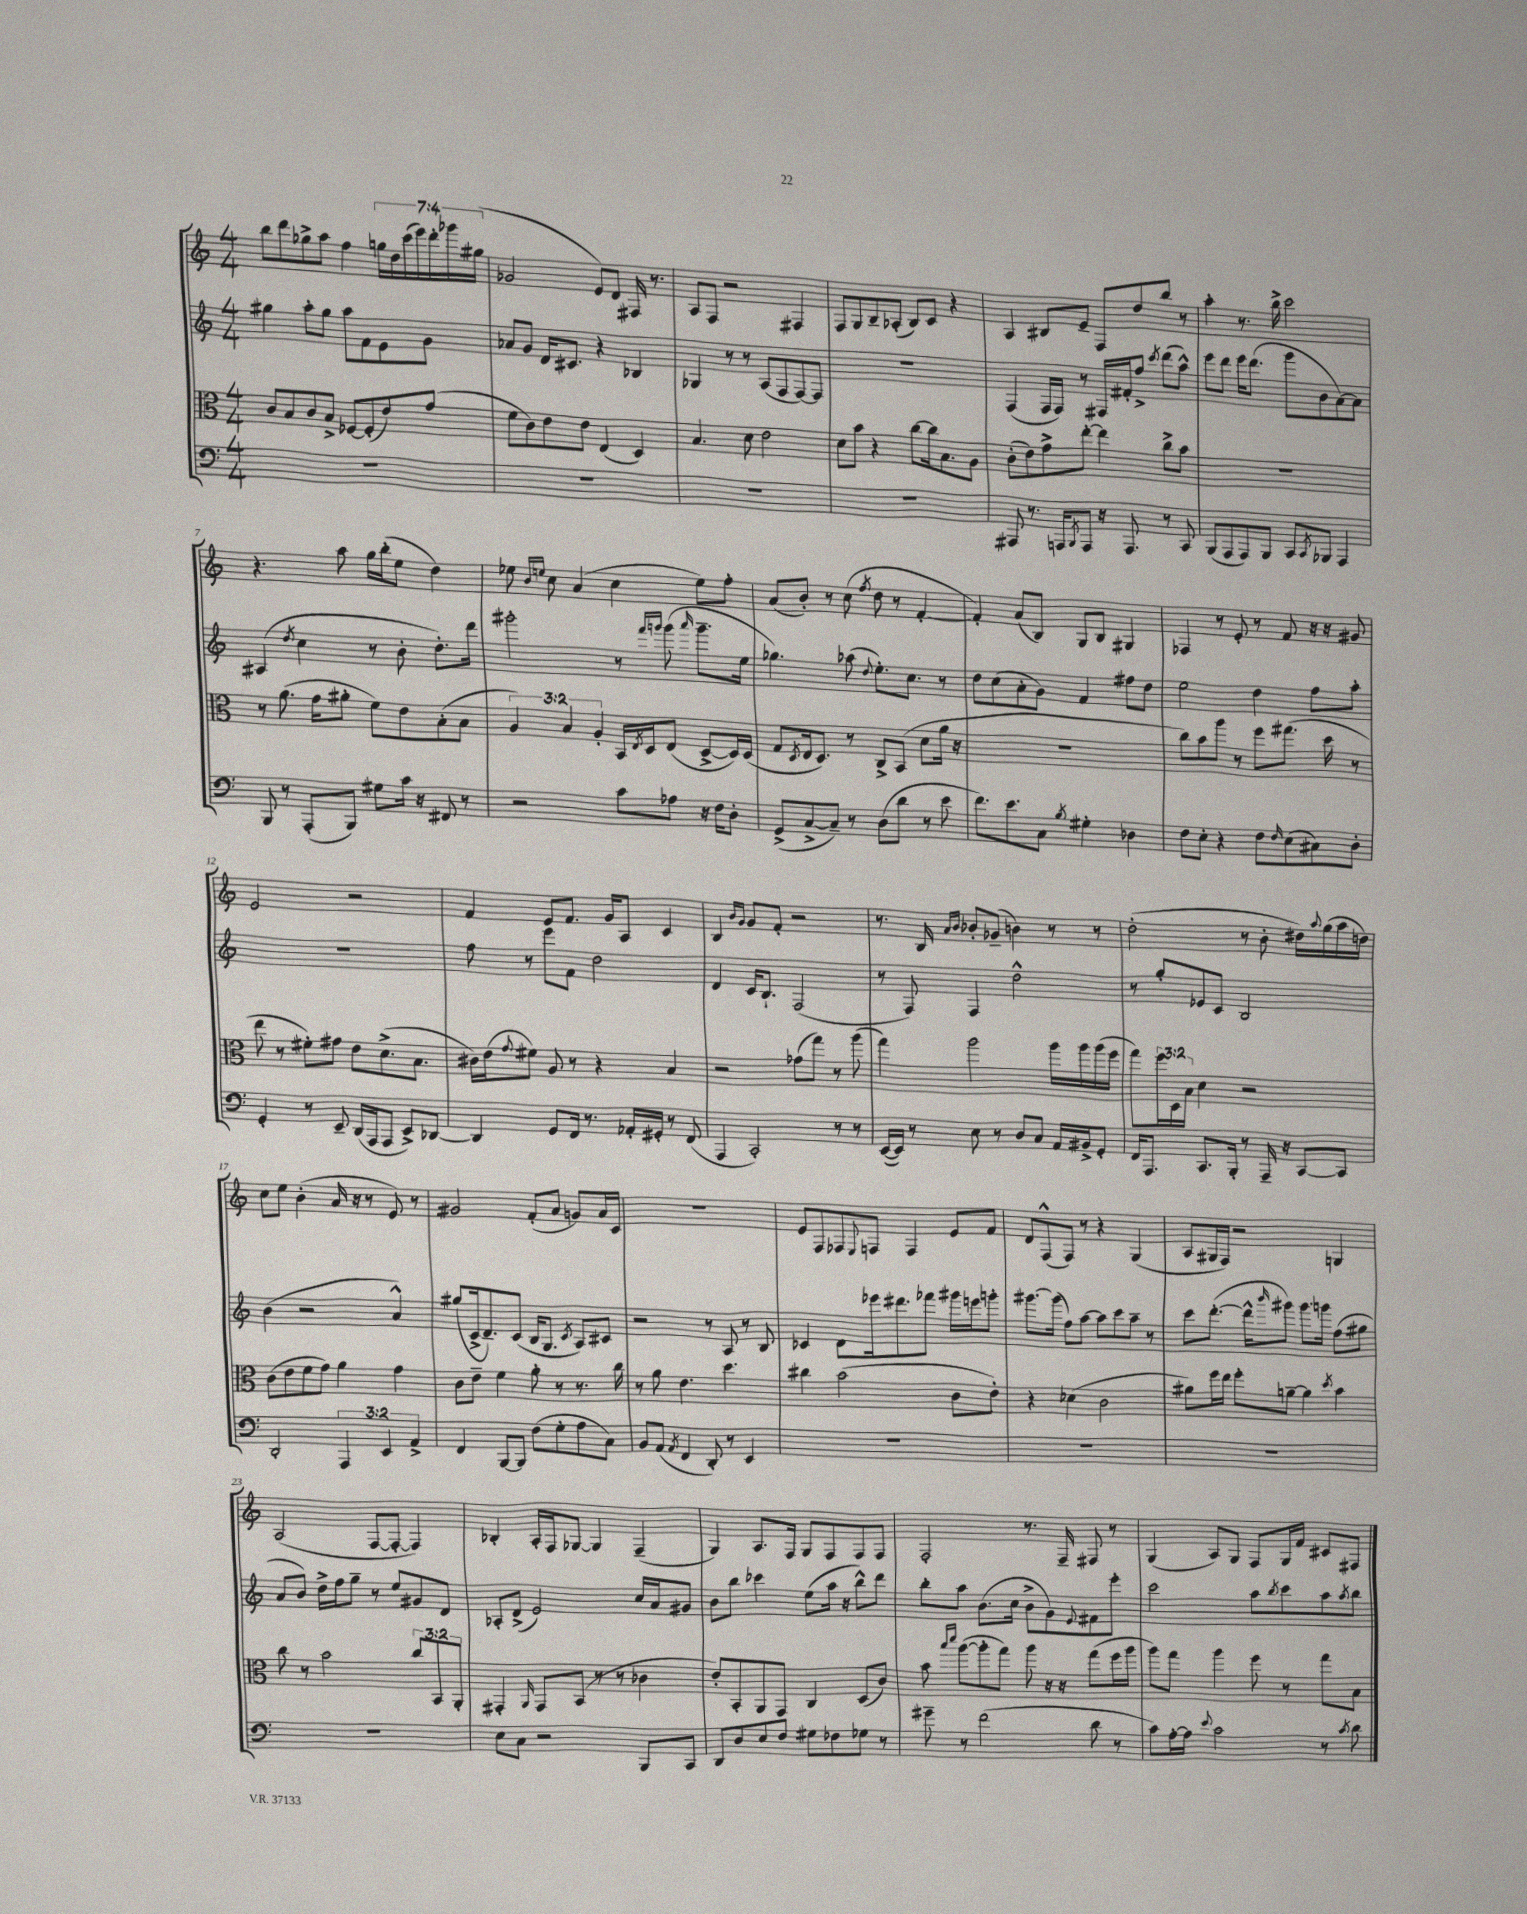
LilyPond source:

<<
\new StaffGroup <<
\new Staff = "s0" {
    \clef treble \key c \major \numericTimeSignature \time 4/4 \override Staff.TupletNumber.text = #tuplet-number::calc-fraction-text
    b''8 d'''8 ges''8-> a''8 f''4 \tuplet 7/4 { g''16 d''16 c'''16( e'''16) d'''16-. ges'''16 gis''16( } |
    ges'2 e'8) d'8 fis16 r8. |
    a8 f8 r2 fis4 |
    f8 g8 b8-- aes8-.( b8) c'8 r4 |
    a4 bis8 e'8-- f8 d''8 b''8 r8 |
    a''4-. r8. b''16-> c'''2 |
    r4. a''8 g''16 b''16-.( e''8 d''4) |
    ees''8 \grace { b'16 e''16 } c''8 a'4( c''4 e''8) f''8-. |
    a'8( b'8-.) r8 c''8( \acciaccatura { f''8 } d''8 r8 f'4~-. |
    f'4-.) a'8( b8) g8 b8 gis4 |
    fes4 r8 e'8-. r8 f'8 r16 r16 gis'8 |
    e'2 r2 |
    f'4 e'8 f'8. g'16 a8 c'4 |
    b4 \grace { b'16 g'16 } g'8 f'8-. r2 |
    r8. b16 \grace { a'16 b'16 } bes'8-. ges'8--( b'4) r8 r8 |
    d''2-.( r8 b'8-. dis''16) \appoggiatura { a''8 } g''16( a''16 d''16) |
    c''8 e''8 b'4-.( a'16 r16 r8 e'8) r8 |
    gis'2 f'8-.( a'8 g'8) a'16 c'16 |
    R1 |
    e'8 f8 fes8 \appoggiatura { e8 } f8 f4 e'8 f'8 |
    d'8 f8-^( f8) r8 r4 g4( |
    a8 gis16 f16) r2 g4 |
    a2( f8~ f8~-. f4) |
    bes4-. a16-. f16 ges8~ ges4 f4--( |
    g4) a8. f16 g8 f8 f8 f8 |
    f2-. r8. f16-- fis8 r8 |
    g4( a8) g8 f8 g16 f'16 cis'8 fis8 \bar "|." |
}
\new Staff = "s1" {
    \clef treble \key c \major \numericTimeSignature \time 4/4
    gis''4 a''8-. gis''8 a''8 f'8 e'8 g'8 |
    aes'8 g'8 d'16 cis'8. r4 bes4 |
    ges4 r8 r8 a8( f8 f8~) f8 |
    R1 |
    f4( f16 f16) r8 fis16 fis'16-. f''8-> \acciaccatura { c'''8 } d'''8( a''8-^) |
    e'''8 d'''8 e'''16 d'''8.( g'''8 b'8 a'8~) a'8 |
    ais4( \acciaccatura { d''8 } c''4 r8 b'8-. d''8.-.) d'''16 |
    gis'''2-. r8 \grace { f'''16 g'''16 } g'''8( \grace { a'''16 } g'''8.-- e''16 |
    ges''4.) aes''8( \appoggiatura { d''8 } e''8.-.) c''8. r8 |
    d''8 c''8( a'8-. g'8) f'4 fis''8 d''8 |
    e''2 d''4 f''8 a''8-. |
    R1 |
    f''8 r8 e'''8 f'8 d''2 |
    d'4 c'16 b8.-! f2( |
    r8 f8) f4 d''2-^ |
    r8 g''8-. ees'8 c'8 b2 |
    b'4( r2 a'4-^) |
    gis''8( c'16-> d'8.--) c'8( b16 g8. \acciaccatura { c'8 } a8) cis'8 |
    r2 r8 a8 r8 b8 |
    ces'4 d'8 ees'''16 dis'''8. fes'''8 gis'''16 e'''16 g'''8-. |
    gis'''8.~ gis'''16( f''8) a''8~ a''8 c'''8 a''8-- r8 |
    c'''8 d'''8.~-.( d'''16-^ \grace { b'''16 } gis'''8) gis'''8. g'''16 f''8( gis''8 |
    a'8 b'8) d''16-> f''16 g''8-- r8 e''8 gis'8 d'8 |
    aes8-. d'8->( e'2) c''16 a'16 gis'8 |
    b'8 b''8 ces'''4 e''8( a''16 r16 b''8-^) d'''8 |
    b''8-. a''8 b'8.( c''16 b'8-> g'8) \appoggiatura { e'8 } fis'8 e'''8-. |
    c'''2 a''8 \acciaccatura { b''8 } c'''8 a''8 \acciaccatura { a''8 } b''8 \bar "|." |
}
\new Staff = "s2" {
    \clef alto \key c \major \numericTimeSignature \time 4/4 \override Staff.TupletNumber.text = #tuplet-number::calc-fraction-text
    c'8 b8 c'8 b8-> fes8~ fes8-.( e'8) g'8( |
    f'8 c'8) e'8 e'8 e4( d4) |
    b4. d'8 e'2 |
    d'8 b'8 r4 c''8~ c''16 b8. a8 |
    c'8-.( e'8) g'8-> e''8~-. e''4 c''8-> b'8 |
    R1 |
    r8 a'8.( g'16 ais'8-. f'8) e'8 b8-.( b8 |
    \tuplet 3/2 { a4) b4 a4-. } b,16 \acciaccatura { e8 } d16 e8( d8~-> d16) d16( |
    g8 \acciaccatura { d8 } e16 d8.) r8 c8-> b,8( d'8 a'16 r16 |
    R1 |
    c''8) b'8 a''8 r8 f''8 gis''8.( d''16 r8 |
    e''8 r8 fis'8-.) gis'8 e'8 d'8.->( b8. |
    cis'16) e'16( \appoggiatura { g'8 } fis'8) a8 r8 r4 b4 |
    r2 ges'8( g''8) r8 a''8( |
    g''4) a''2 a''16 a''16 a''16( f''16 |
    g''8) \tuplet 3/2 { f''16 d16 b16 } d'4 r2 |
    c'8( e'8 f'8 g'8) a'4 g'4 |
    c'8 e'8-- f'4 a'8-. r8 r8. c''16 |
    r8 a'8 e'4. d''4. |
    cis''4 b'2( c'8 e'8-.) |
    r4 des'4( c'2 |
    ais'8) f''16 e''16 f''8-. a'8~-- a'4 \acciaccatura { d''8 } b'4 |
    c''8 r8 b'2 \tuplet 3/2 { c''8 b,8 a,8-. } |
    gis,4-. \grace { a,16 } gis,8 b,8( r8 r8 ces'4 |
    e'8-.) b,8-. a,8 g,8 c4 d8( c'8) |
    b'8 \grace { b''16 d'''16 } a''8~( a''8-. g''8) a''8 r16 r16 g''8( f''16 a''16 |
    a''8) g''8 a''4 f''8 r8 g''8 b8 \bar "|." |
}
\new Staff = "s3" {
    \clef bass \key c \major \numericTimeSignature \time 4/4 \override Staff.TupletNumber.text = #tuplet-number::calc-fraction-text
    R1 |
    R1 |
    R1 |
    R1 |
    ais,,8 r8. a,,16 \acciaccatura { b,,8 } a,,8 r16 a,,8. r8 c,8 |
    b,,8( a,,8 a,,8) b,,8 c,8 \acciaccatura { c,8 } bes,,8 a,,4 |
    b,,8 r8 a,,8-.( b,,8) gis8 c'16 r16 fis,8 r8 |
    r2 c'8 aes8 r16 f16 d8-. |
    g,8->( c8~-> c8--) r8 d8( d'8 r8 e'8 |
    f'8.) e'8. c8 \acciaccatura { b8 } gis4-. des4 |
    f8 e8-. r4 f8 \grace { f16 } e8( cis8) d8-. |
    g,4-. r8 e,8-- d,16( a,,16 a,,8 e,8->) des,8~ |
    des,4 g,8 f,16 r8. aes,16-. gis,16-. r8 f,8( |
    a,,4 c,2-.) r8 r8 |
    e,16~( e,16) r8 e8 r8 d8 c8 a,16 bis,16-> g,8-. |
    f,16 a,,8. c,8. b,,16-. r8 a,,16-- r16 c,8~ c,8 |
    d,2-. \tuplet 3/2 { a,,4 e,4 a,4-> } |
    f,4 b,,8~ b,,8 f8( g8-. a8 c8) |
    b,8 a,8( \acciaccatura { a,8 } f,4 d,8-.) r8 e,4 |
    R1 |
    R1 |
    R1 |
    R1 |
    e8 c8 r2 b,,8 c,8 |
    d,8 d8 e8 f8 gis8 fes8 ges8 r8 |
    gis'8-- r8 f'2( d'8 r8 |
    c'8) a16~-. a16 \appoggiatura { e'8 } c'2 r8 \acciaccatura { c'8 } d'8 \bar "|." |
}
>>
>>
